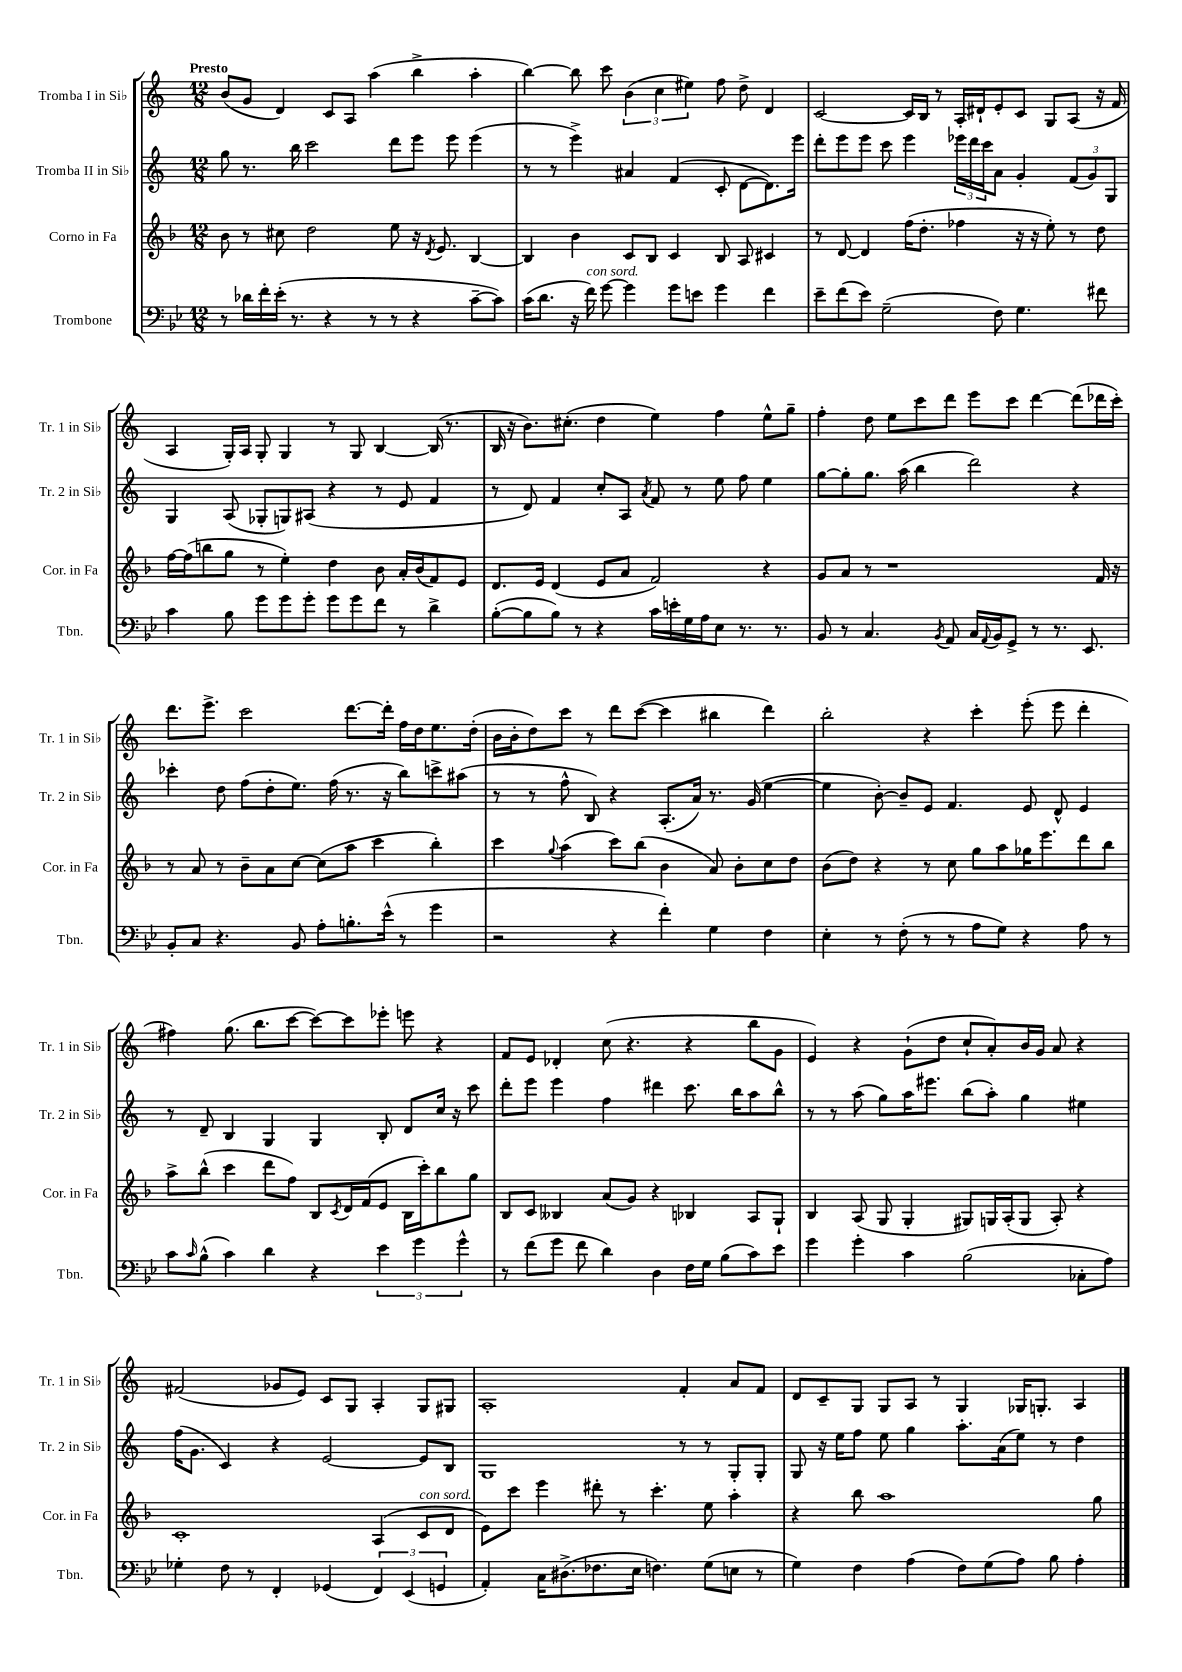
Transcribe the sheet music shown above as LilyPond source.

<<
\new StaffGroup <<
\new Staff = "s0" \with { instrumentName = "Tromba I in Sib" shortInstrumentName = "Tr. 1 in Sib" } {
    \clef treble \key c \major \numericTimeSignature \time 12/8 \tempo "Presto"
    b'8( g'8 d'4) c'8 a8 a''4( b''4-> a''4-. |
    b''4~) b''8 c'''8 \tuplet 3/2 { b'4( c''4 eis''4) } f''8 d''8-> d'4 |
    c'2~ c'16 b16 r8 a16-. dis'16-! e'8-. c'8 g8 a8( r16 f'16 |
    a4 g16-.) a16 g8-. g4 r8 g8 b4~ b16( r8. |
    b16 r16 b'8.) cis''8.-.( d''4 e''4) f''4 e''8-^ g''8-- |
    f''4-. d''8 e''8 c'''8 d'''8 e'''8 c'''8 d'''4~ d'''8( des'''16 c'''16-.) |
    d'''8. e'''8.-> c'''2 d'''8.~ d'''16-. f''16 d''16 e''8. d''16-.( |
    b'16 b'16-. d''8) c'''8 r8 d'''8 c'''8~( c'''4 bis''4 d'''4) |
    b''2-. r4 c'''4-. e'''8-.( e'''8 d'''4-. |
    fis''4) g''8.( b''8. c'''8~ c'''8~) c'''8 ees'''8-. e'''8 r4 |
    f'8 e'8 des'4-. c''8( r4. r4 b''8 g'8 |
    e'4) r4 g'8-!( d''8 c''8-! a'8-.) b'16 g'16 a'8 r4 |
    fis'2( ges'8 e'8) c'8 g8 a4-. g8 gis8 |
    a1-. f'4-. a'8 f'8 |
    d'8 c'8-- g8 g8 a8 r8 g4 ges16 g8.-. a4 \bar "|." |
}
\new Staff = "s1" \with { instrumentName = "Tromba II in Sib" shortInstrumentName = "Tr. 2 in Sib" } {
    \clef treble \key c \major \numericTimeSignature \time 12/8
    g''8 r8. b''16 c'''2 d'''8 e'''8 e'''8 e'''4( |
    r8 r8 e'''4->) ais'4 f'4( c'8-. d'8~ d'8.) e'''16 |
    d'''8-. e'''8 e'''8 c'''8 e'''4 \tuplet 3/2 { ees'''16 d'''16 c'''16 } a'8 g'4-. \tuplet 3/2 { f'8( g'8) g8 } |
    g4 a8( ges8-. g8) ais8( r4 r8 e'8 f'4 |
    r8 d'8) f'4 c''8-. a8 \acciaccatura { a'8 } f'8 r8 e''8 f''8 e''4 |
    g''8~ g''8-. g''8. a''16( b''4 d'''2) r4 |
    ces'''4-. d''8 f''8( d''8-. e''8.) f''16( r8. r16 b''8) c'''8-> ais''8( |
    r8 r8 f''8-^ b8) r4 a8.-.( a'16) r8. g'16( e''4~ |
    e''4 b'8~-.) b'8-- e'8 f'4. e'8 d'8-^ e'4 |
    r8 d'8-- b4 g4 g4 b8-. d'8 c''16 r16 c'''8 |
    d'''8-. e'''8 e'''4 f''4 dis'''4 c'''8. b''16 a''8 b''8-^ |
    r8 r8 a''8( g''8) a''16 eis'''8. b''8( a''8-.) g''4 eis''4 |
    f''16( g'8. c'4) r4 e'2~ e'8 b8 |
    g1 r8 r8 g8-. g8-. |
    g8 r16 e''16 f''8 e''8 g''4 a''8.-. a'16( e''8) r8 d''4 \bar "|." |
}
\new Staff = "s2" \with { instrumentName = "Corno in Fa" shortInstrumentName = "Cor. in Fa" } {
    \clef treble \key f \major \numericTimeSignature \time 12/8
    bes'8 r8 cis''8 d''2 e''8 r16 \acciaccatura { d'8 } e'8. bes4~ |
    bes4 bes'4 c'8 bes8 c'4 bes8 a8 cis'4 |
    r8 d'8~ d'4 f''16( d''8.-. fes''4 r16 r16 e''8-.) r8 d''8 |
    f''16~ f''16( b''8 g''8 r8 e''4-.) d''4 bes'8 a'16-. bes'16( f'8) e'8 |
    d'8. e'16 d'4( e'8 a'8 f'2) r4 |
    g'8 a'8 r8 r1 f'16 r16 |
    r8 a'8 r8 bes'8-- a'8 c''8~ c''8( a''8 c'''4 bes''4-.) |
    c'''4 \appoggiatura { g''8 } a''4( c'''8) bes''8( bes'4 a'8) bes'8-. c''8 d''8 |
    bes'8( d''8) r4 r8 c''8 g''8 a''8 ges''16 e'''8. d'''8 bes''8 |
    a''8-> bes''8-^( c'''4 d'''8 f''8) bes8 \acciaccatura { c'8 } d'16 f'16( e'8 bes16 c'''16-.) bes''8 g''8 |
    bes8 c'8 beses4 a'8( g'8) r4 bes4 a8 g8-! |
    bes4 a8( g8 g4-. gis8) g16 a16-.( g8 a8-.) r4 |
    c'1-. a4( c'8^\markup { \italic "con sord." } d'8 |
    e'8) c'''8 e'''4 dis'''8-. r8 c'''4.-. e''8 a''4-. |
    r4 bes''8 a''1 g''8 \bar "|." |
}
\new Staff = "s3" \with { instrumentName = "Trombone" shortInstrumentName = "Tbn." } {
    \clef bass \key bes \major \numericTimeSignature \time 12/8
    r8 des'16 f'16-. ees'16-.( r8. r4 r8 r8 r4 c'8~-- c'8) |
    c'16( d'8. r16 f'16^\markup { \italic "con sord." }) g'8~ g'4 g'8 e'8 g'4 f'4 |
    ees'8-- f'8( ees'8) g2--( f8) g4. fis'8 |
    c'4 bes8 g'8 g'8 g'8-. g'8 g'8 f'8 r8 d'4-> |
    bes8~-.( bes8 bes8) r8 r4 c'16 e'16-. g16 a16 ees8 r8. r8. |
    bes,8 r8 c4. \acciaccatura { bes,8 } a,8 c16 \appoggiatura { a,8 } bes,16 g,8-> r8 r8. ees,8. |
    bes,8-. c8 r4. bes,8 a8-. b8.-. ees'16-^( r8 g'4 |
    r2 r4 f'4-.) g4 f4 |
    ees4-. r8 f8-.( r8 r8 a8 g8) r4 a8 r8 |
    c'8 \grace { c'16 } bes8-^( c'4) d'4 r4 \tuplet 3/2 { ees'4 g'4 g'4-^ } |
    r8 f'8( g'8 f'8 d'4) d4 f16 g16 bes8( c'8) ees'8 |
    g'4 g'4-. c'4 bes2( ces8-. a8) |
    ges4-. f8 r8 f,4-. ges,4( \tuplet 3/2 { f,4) ees,4( g,4 } |
    a,4-.) c16 dis8.->( fes8. ees16 f4.) g8( e8 r8 |
    g4) f4 a4( f8) g8( a8) bes8 a4-. \bar "|." |
}
>>
>>
\layout { \context { \Score \remove "Bar_number_engraver" } }
